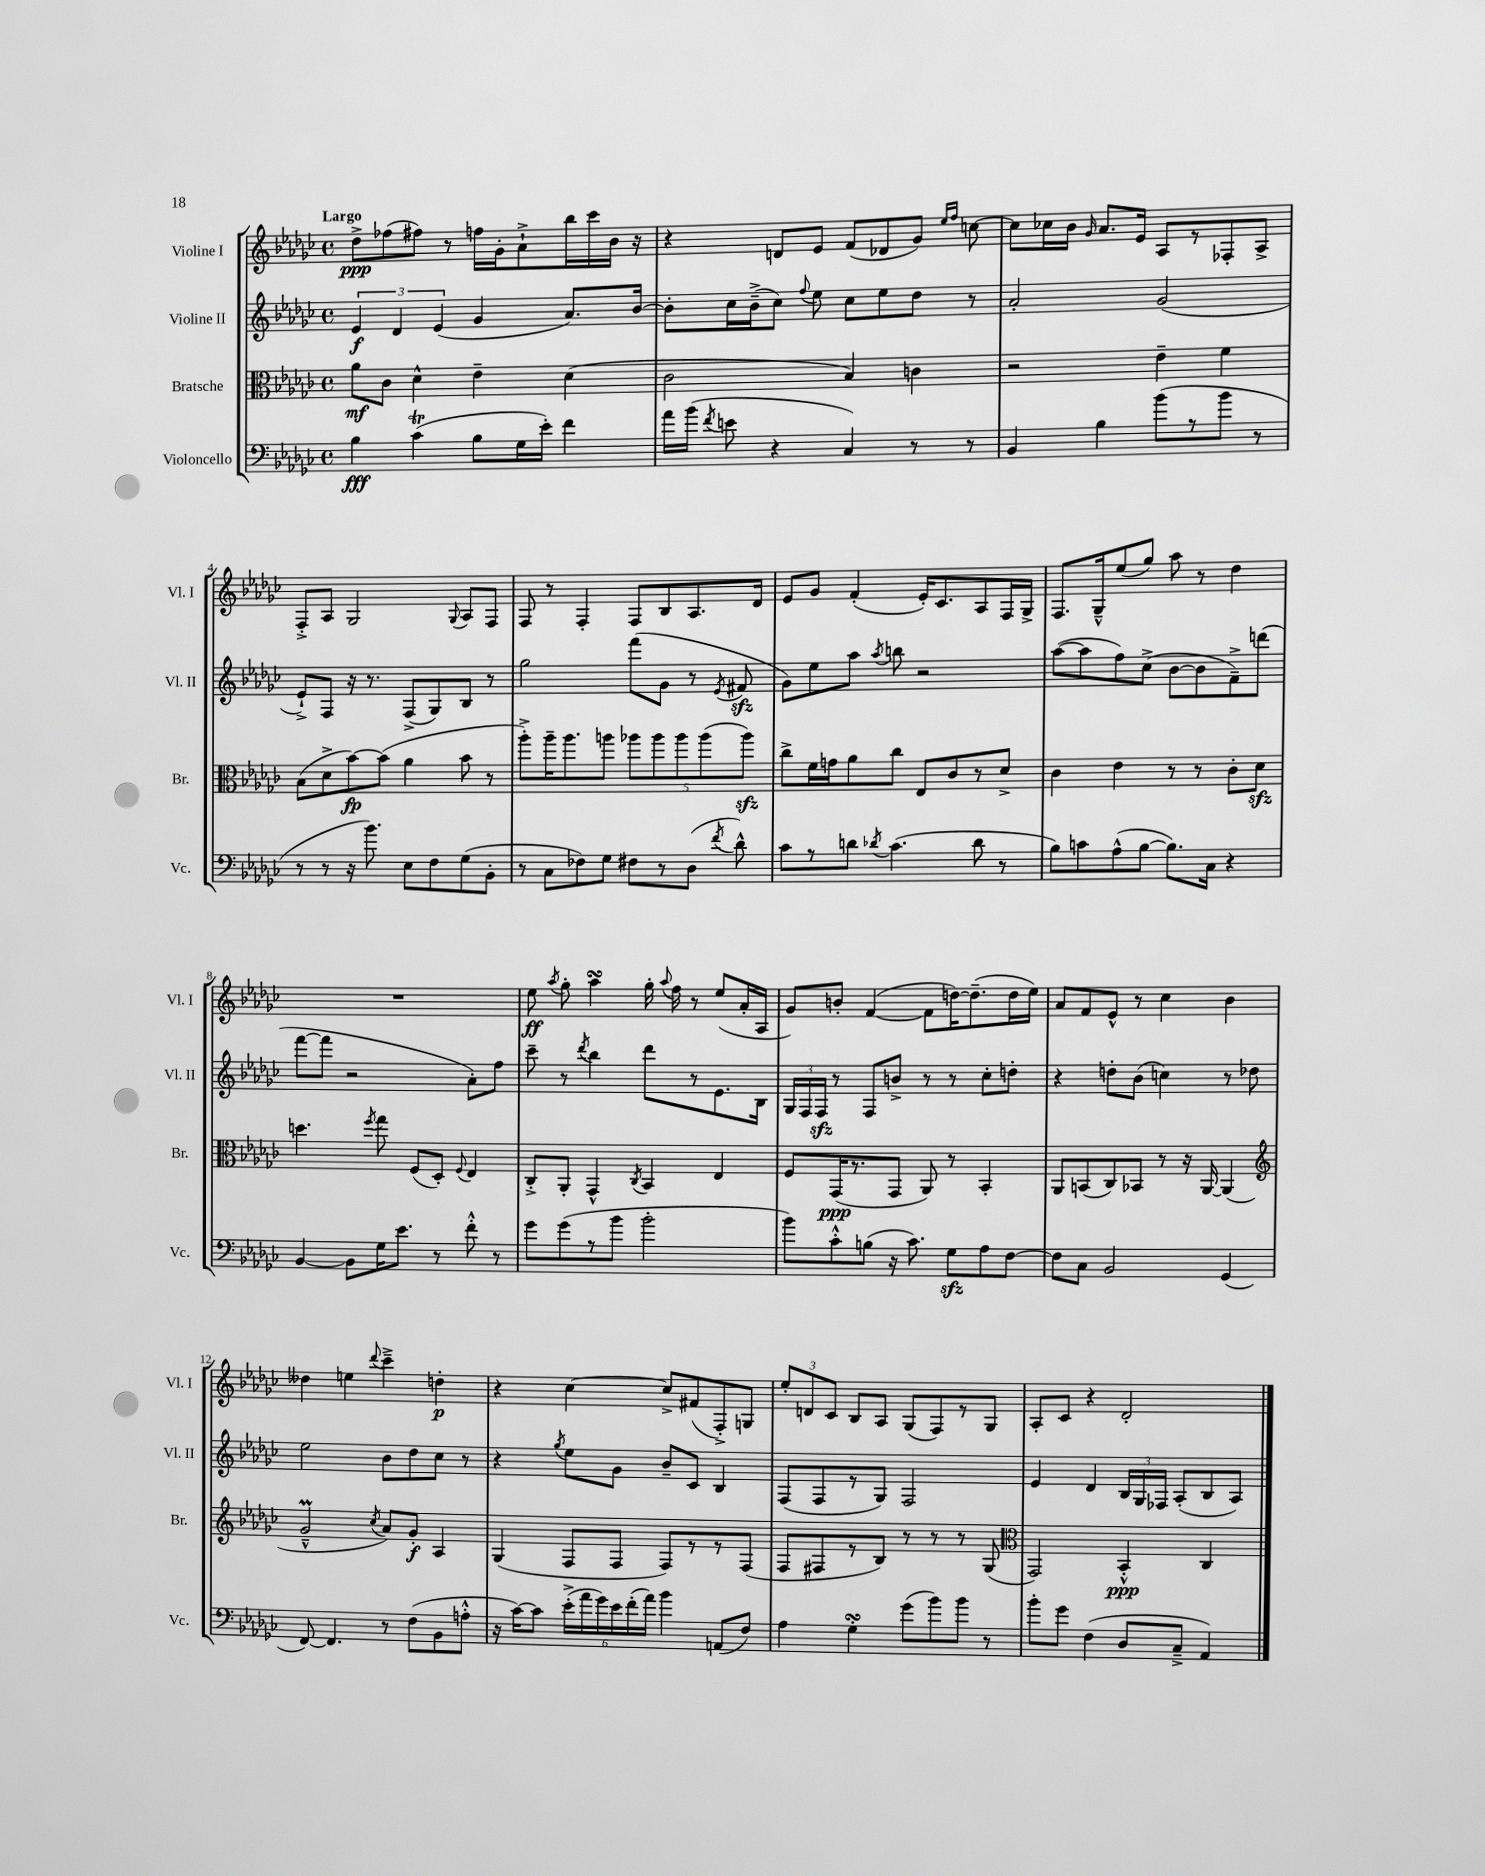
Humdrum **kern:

**kern	**dynam	**kern	**dynam	**kern	**dynam	**kern	**dynam
*part4	*part4	*part3	*part3	*part2	*part2	*part1	*part1
*staff4	*staff4	*staff3	*staff3	*staff2	*staff2	*staff1	*staff1
*I"Violoncello	*	*I"Bratsche	*	*I"Violine II	*	*I"Violine I	*
*I'Vc.	*	*I'Br.	*	*I'Vl. II	*	*I'Vl. I	*
*clefF4	*	*clefC3	*	*clefG2	*	*clefG2	*
*k[b-e-a-d-g-c-]	*	*k[b-e-a-d-g-c-]	*	*k[b-e-a-d-g-c-]	*	*k[b-e-a-d-g-c-]	*
*M4/4	*	*M4/4	*	*M4/4	*	*M4/4	*
*met(c)	*	*met(c)	*	*met(c)	*	*met(c)	*
=1	=1	=1	=1	=1	=1	=1	=1
!	!	!	!	!	!	!LO:TX:a:B:t=Largo	!
4B-\	fff	8a-\L	mf	6e-/	f	8dd-^\L	ppp
.	.	8c-\J	.	.	.	(8ff-X\	.
.	.	.	.	6d-/	.	.	.
(4c-T\	.	4d-^^\	.	.	.	8ff#X\J)	.
.	.	.	.	(6e-/	.	.	.
.	.	.	.	.	.	8r	.
8B-\L	.	4e-~\	.	4g-/	.	16ffn\LL	.
.	.	.	.	.	.	16g-'\J	.
16G-\L	.	.	.	.	.	8a-`^\	.
16e-'\JJ)	.	.	.	.	.	.	.
4f\	.	(4d-\	.	8.a-/L)	.	16bb-\L	.
.	.	.	.	.	.	16ccc-\	.
.	.	.	.	.	.	16b-\JJ	.
.	.	.	.	[16b-/Jk	.	16r	.
=2	=2	=2	=2	=2	=2	=2	=2
16a-\LL	.	2c-\	.	8b-'\L]	.	4r	.
(16b-\JJ	.	.	.	.	.	.	.
8qf/	.	.	.	.	.	.	.
8en\	.	.	.	16cc-\L	.	.	.
.	.	.	.	(16b-~^\J	.	.	.
4r	.	.	.	8cc-\J)	.	8dn/L	.
.	.	.	.	8qqff/	.	.	.
.	.	.	.	8ee-\	.	8e-/J	.
4C-/)	.	4B-/)	.	8cc-\L	.	(8f/L	.
.	.	.	.	8ee-\	.	8d-X/	.
8r	.	4cn\	.	8dd-\J	.	8g-/J)	.
.	.	.	.	.	.	16qqee-/LL	.
.	.	.	.	.	.	16qqff/JJ	.
8r	.	.	.	8r	.	[8ccn\	.
=3	=3	=3	=3	=3	=3	=3	=3
4BB-/	.	2r	.	2a-'/	.	8cc\L]	.
.	.	.	.	.	.	16cc-X\L	.
.	.	.	.	.	.	16b-\JJ	.
.	.	.	.	.	.	16qqg-/	.
4B-\	.	.	.	.	.	8.a-/L	.
.	.	.	.	.	.	16e-/Jk	.
(8b-\L	.	4e-~\	.	(2g-/	.	8A-/L	.
8r	.	.	.	.	.	8r	.
8b-\J	.	4f\	.	.	.	8F-X'/	.
8r	.	.	.	.	.	8A-^/J	.
!!LO:LB:g=z
=4	=4	=4	=4	=4	=4	=4	=4
8r	.	(8B-\L	.	8e-`^/L)	.	8F'^/L	.
8r	.	8d-^\	.	8F/J	.	8A-/J	.
16r	.	[8b-\)	fp	16r	.	2G-/	.
8.b-\)	.	.	.	8.r	.	.	.
.	.	(8b-\J]	.	.	.	.	.
8E-\L	.	4a-\	.	(8F^/L	.	.	.
8F\	.	.	.	8G-/)	.	.	.
.	.	.	.	.	.	8qqG-/	.
(8G-\	.	8b-\	.	8B-/J	.	8A-/L	.
8BB-'\J	.	8r	.	8r	.	8F/J	.
=5	=5	=5	=5	=5	=5	=5	=5
8r	.	8aa-'^\L)	.	2gg-\	.	8F/	.
8C-\L	.	16aa-~\K	.	.	.	8r	.
.	.	8.aa-\	.	.	.	.	.
8F-X\)	.	.	.	.	.	4F'/	.
8G-\J	.	8aan\J	.	.	.	.	.
8F#X\L	.	10aa-X\L	.	(8fff\L	.	8F/L	.
.	.	10aa-\	.	.	.	.	.
8r	.	.	.	8g-\J	.	8B-/	.
.	.	10aa-\	.	.	.	.	.
(8D-\J	.	.	.	8r	.	8.A-/	.
.	.	(10aa-\	.	.	.	.	.
8qf/	.	.	.	8qe-/	.	.	.
8d-^^\)	.	.	.	8f#Xzz/	.	.	.
.	.	10aa-zz\J)	.	.	.	.	.
.	.	.	.	.	.	16d-/Jk	.
=6	=6	=6	=6	=6	=6	=6	=6
8c-\L	.	8cc-^\L	.	8g-\L)	.	8e-/L	.
8r	.	16f\L	.	8ee-\	.	8g-/J	.
.	.	16gn\J	.	.	.	.	.
8dn\J	.	8a-\	.	8aa-\J	.	(4f'/	.
8qd-X/	.	.	.	8qaa-/	.	.	.
(4.c-\	.	8cc-\J	.	8bbn\	.	.	.
.	.	8E-/L	.	2r	.	16e-'/KL)	.
.	.	.	.	.	.	8.c-/	.
.	.	8c-/	.	.	.	.	.
8d-\	.	8r	.	.	.	8A-/	.
8r	.	8d-^/J	.	.	.	16F/L	.
.	.	.	.	.	.	16G-^/JJ	.
=7	=7	=7	=7	=7	=7	=7	=7
8B-\L)	.	4c-\	.	([8aa-\L	.	8.F/L	.
8cn\	.	.	.	8aa-\]	.	.	.
.	.	.	.	.	.	16G-~^^/k	.
(8A-^^\	.	4e-\	.	8ff\)	.	(8ee-/	.
[8B-\J	.	.	.	(8cc-^\J	.	8gg-/J)	.
8.B-\L])	.	8r	.	[8b-\L	.	8aa-\	.
.	.	8r	.	8b-\]	.	8r	.
16C-\Jk	.	.	.	.	.	.	.
4r	.	8c-'\L	.	8f~^\)	.	4dd-\	.
.	.	8d-zz\J	.	(8dddn\J	.	.	.
!!LO:LB:g=z
=8	=8	=8	=8	=8	=8	=8	=8
[4BB-/	.	4.ddn\	.	[8fff\L	.	1r	.
.	.	.	.	8fff\J]	.	.	.
8BB-\L]	.	.	.	2r	.	.	.
.	.	8qff/	.	.	.	.	.
16G-\K	.	8gg-\	.	.	.	.	.
8.e-\J	.	.	.	.	.	.	.
.	.	(8F/L	.	.	.	.	.
8r	.	8D-'/J)	.	.	.	.	.
.	.	8qqF/	.	.	.	.	.
8f'^^\	.	4E-/	.	8a-'\L)	.	.	.
8r	.	.	.	8ff\J	.	.	.
=9	=9	=9	=9	=9	=9	=9	=9
8g-\L	.	8C-'^/L	.	8ccc-~\	.	8ee-\	ff
.	.	.	.	.	.	8qaa-/	.
(8g-\	.	8AA-'/J	.	8r	.	8gg-'\	.
.	.	.	.	8qddd-/	.	.	.
8r	.	4GG-^^/	.	4bb-\	.	4aa-sSSS\	.
8b-\J	.	.	.	.	.	.	.
.	.	8qC-/	.	.	.	.	.
2b-'\	.	4BB-/	.	8ddd-\L	.	16gg-'\	.
.	.	.	.	.	.	8qqaa-/	.
.	.	.	.	.	.	16ff\	.
.	.	.	.	8r	.	8r	.
.	.	4E-/	.	8.e-\	.	(8ee-/L	.
.	.	.	.	.	.	16a-'/L	.
.	.	.	.	16B-\Jk	.	16A-/JJ	.
=10	=10	=10	=10	=10	=10	=10	=10
8b-\L)	.	8F/L	.	24G-/LL	.	8g-/L)	.
.	.	.	.	24F/	.	.	.
.	.	.	.	24Fzz/JJ	.	.	.
8c-'^^\	.	(16GG-/K	ppp	8r	.	8bn'/J	.
.	.	8.r	.	.	.	.	.
(8Bn\J	.	.	.	8F/L	.	([4f/	.
16r	.	8GG-/J	.	8bn^/J	.	.	.
8.c-\)	.	.	.	.	.	.	.
.	.	8AA-/)	.	8r	.	8f\L]	.
8G-zz\L	.	8r	.	8r	.	[16ddn\K)	.
.	.	.	.	.	.	(8.dd~\]	.
8A-\	.	4BB-'/	.	8cc-'\L	.	.	.
[8F\J	.	.	.	8ddn'\J	.	16dd\L	.
.	.	.	.	.	.	16ee-\JJ)	.
=11	=11	=11	=11	=11	=11	=11	=11
8F\L]	.	8AA-/L	.	4r	.	8a-/L	.
8C-\J	.	(8BBn/	.	.	.	8f/	.
2BB-/	.	8C-/)	.	8ddn'\L	.	8e-^^/J	.
.	.	8BB-X/J	.	(8b-\J	.	8r	.
.	.	8r	.	4ccn\)	.	4cc-\	.
.	.	16r	.	.	.	.	.
.	.	[16AA-/	.	.	.	.	.
(4GG-/	.	(4AA-/]	.	8r	.	4b-\	.
.	.	.	.	8dd-X\	.	.	.
!!LO:LB:g=z
=12	=12	=12	=12	=12	=12	=12	=12
*	*	*clefG2	*	*	*	*	*
[8FF/)	.	2g-M~^^/	.	2ee-\	.	4dd--X\	.
4.FF/]	.	.	.	.	.	.	.
.	.	.	.	.	.	4een\	.
.	.	8qcc-/	.	.	.	8qqddd-/	.
8r	.	8a-/L)	.	8b-\L	.	4ccc-~^\	.
(8F\L	.	8g-'/J	f	8dd-\	.	.	.
8BB-\	.	4A-/	.	8cc-\J	.	4ddn'\	p
8An'^^\J	.	.	.	8r	.	.	.
=13	=13	=13	=13	=13	=13	=13	=13
16r	.	(4G-/	.	4r	.	4r	.
[16c-\KL)	.	.	.	.	.	.	.
8c-\J]	.	.	.	.	.	.	.
.	.	.	.	8qgg-/	.	.	.
(24e-'^\LL	.	8F/L	.	8ee-\L	.	[4cc-\	.
24a-\	.	.	.	.	.	.	.
24g-\)	.	.	.	.	.	.	.
24e-\	.	8F/J	.	8g-\J	.	.	.
(24f'\	.	.	.	.	.	.	.
24a-\JJ)	.	.	.	.	.	.	.
4b-\	.	8F/L)	.	8b-~/L	.	8cc-^/L]	.
.	.	8r	.	8c-/J	.	(8f#X/	.
(8AAn/L	.	8r	.	4B-/	.	8F'^/)	.
8F/J)	.	(8F/J	.	.	.	8Gn/J	.
=14	=14	=14	=14	=14	=14	=14	=14
4A-\	.	8F/L	.	(8F/L	.	12ee-'/L	.
.	.	.	.	.	.	12dn/	.
.	.	8F#X/	.	8F/	.	.	.
.	.	.	.	.	.	12c-/J	.
4G-sSSs'\	.	8r	.	8r	.	8B-/L	.
.	.	8B-/J)	.	8G-/J)	.	8A-/J	.
(8g-\L	.	8r	.	2F/	.	(8G-/L	.
8b-\)	.	8r	.	.	.	8F/)	.
8b-\J	.	8r	.	.	.	8r	.
8r	.	(8G-/	.	.	.	8G-/J	.
=15	=15	=15	=15	=15	=15	=15	=15
*	*	*clefC3	*	*	*	*	*
8b-'\L	.	2GG-/)	.	4e-/	.	8A-'/L	.
8g-\J	.	.	.	.	.	8c-/J	.
(4F\	.	.	.	4d-/	.	4r	.
8D-/L	.	4BB-'^^/	ppp	24B-/LL	.	2d-'/	.
.	.	.	.	24G-/	.	.	.
.	.	.	.	24F-X/JJ	.	.	.
8C-~^/J	.	.	.	(8A-'/L	.	.	.
4AA-/)	.	4C-/	.	8B-/	.	.	.
.	.	.	.	8A-/J)	.	.	.
==	==	==	==	==	==	==	==
*-	*-	*-	*-	*-	*-	*-	*-
